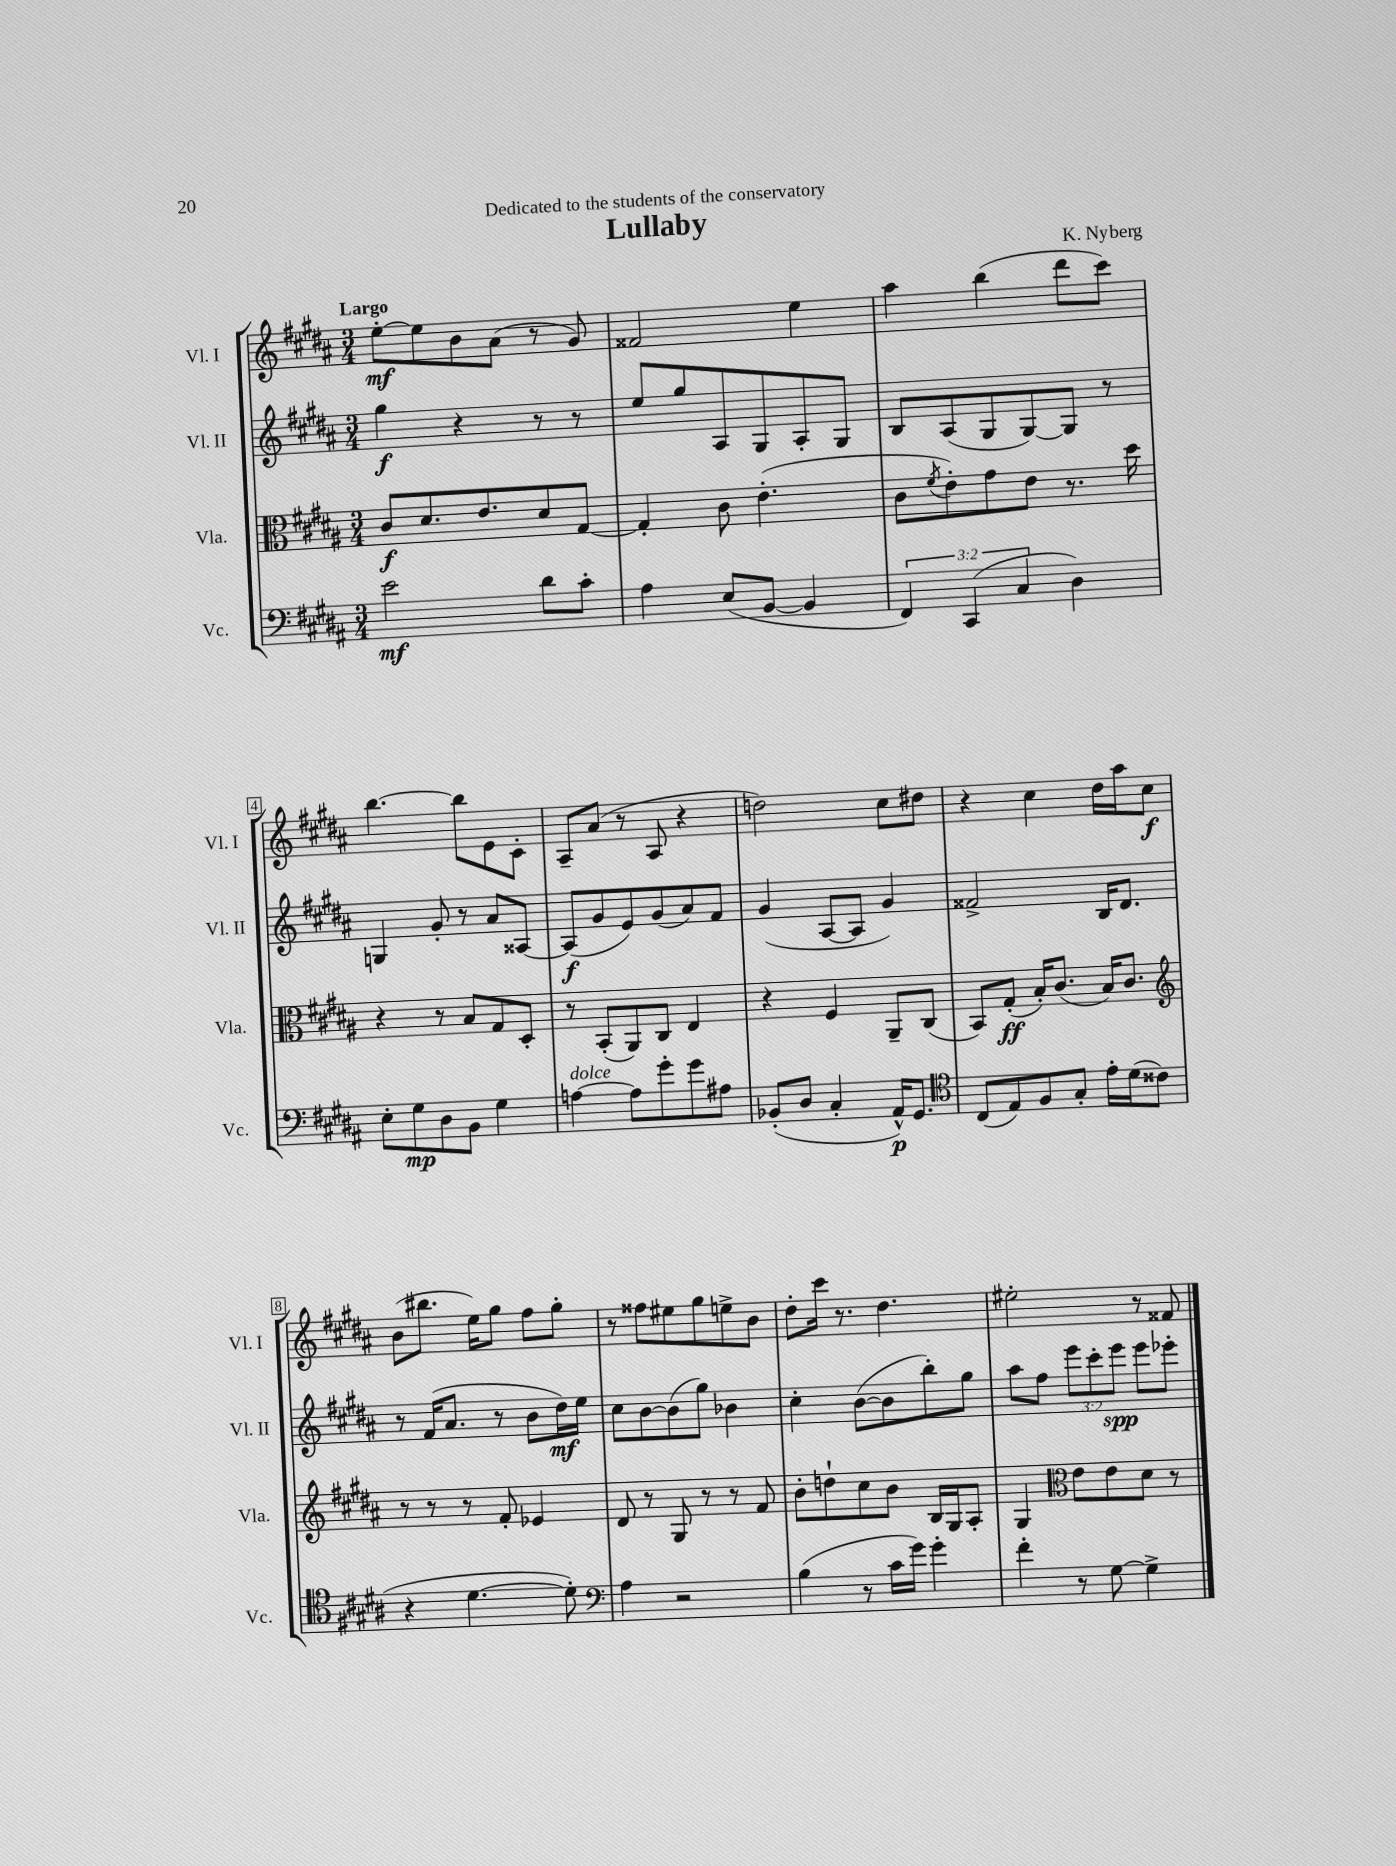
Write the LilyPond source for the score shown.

\header { title = "Lullaby" composer = "K. Nyberg" dedication = "Dedicated to the students of the conservatory" }
<<
\new StaffGroup <<
\new Staff = "s0" \with { instrumentName = "Vl. I" shortInstrumentName = "Vl. I" } {
    \clef treble \key b \major \numericTimeSignature \time 3/4 \tempo "Largo"
    e''8~-.\mf e''8 b'8 ais'8( r8 gis'8) |
    fisis'2 e''4 |
    ais''4 b''4( dis'''8 cis'''8) |
    b''4.~ b''8 e'8 cis'8-. |
    ais8-- ais'8( r8 ais8 r4 |
    d''2) cis''8 dis''8 |
    r4 cis''4 dis''16 ais''16 cis''8\f |
    b'8( bis''8. e''16) gis''8 fis''8 gis''8-. |
    r8 fisis''8 eis''8 gis''8 e''8-> b'8 |
    dis''8-. cis'''16 r8. dis''4. |
    eis''2-. r8 fisis'8 \bar "|." |
}
\new Staff = "s1" \with { instrumentName = "Vl. II" shortInstrumentName = "Vl. II" } {
    \clef treble \key b \major \numericTimeSignature \time 3/4 \override Staff.TupletNumber.text = #tuplet-number::calc-fraction-text
    gis''4\f r4 r8 r8 |
    e''8 gis''8 ais8 gis8 ais8-. gis8 |
    b8 ais8( gis8 gis8~) gis8 r8 |
    g4 gis'8-. r8 ais'8 aisis8~ |
    aisis8\f( gis'8 e'8) gis'8( ais'8) fis'8 |
    gis'4( ais8~ ais8 gis'4) |
    fisis'2-> b16 dis'8. |
    r8 fis'16( ais'8. r8 b'8 dis''16\mf) e''16 |
    cis''8 b'8~ b'8( gis''8) bes'4 |
    cis''4-. b'8~( b'8 b''8-.) gis''8 |
    ais''8 fis''8 \tuplet 3/2 { e'''8 cis'''8-. e'''8\spp } e'''8 ees'''8-. \bar "|." |
}
\new Staff = "s2" \with { instrumentName = "Vla." shortInstrumentName = "Vla." } {
    \clef alto \key b \major \numericTimeSignature \time 3/4
    cis'8\f dis'8. e'8. dis'8 gis8~ |
    gis4-. cis'8 e'4.-.( |
    cis'8 \acciaccatura { fis'8 } e'8-.) gis'8 e'8 r8. dis''16 |
    r4 r8 b8 gis8 dis8-. |
    r8 b,8-.( ais,8) cis8 e4 |
    r4 fis4 ais,8-- cis8( |
    b,8) gis8-.\ff( b16-.) cis'8.( b16) cis'8. |
    \clef treble r8 r8 r8 fis'8-. ees'4 |
    dis'8 r8 gis8 r8 r8 fis'8 |
    b'8-. d''8-! cis''8 b'8 b16 gis16 ais8-. |
    gis4 \clef alto e'8 e'8 dis'8 r8 \bar "|." |
}
\new Staff = "s3" \with { instrumentName = "Vc." shortInstrumentName = "Vc." } {
    \clef bass \key b \major \numericTimeSignature \time 3/4 \override Staff.TupletNumber.text = #tuplet-number::calc-fraction-text
    e'2\mf dis'8 cis'8-. |
    ais4 e8( b,8~ b,4 |
    \tuplet 3/2 { fis,4) cis,4( cis4 } dis4) |
    e8-. gis8\mp dis8 b,8 gis4 |
    a4~^\markup { \italic "dolce" } a8 gis'8-. gis'8 ais8 |
    bes,8-.( dis8 cis4-. ais,16-^\p) gis,8. |
    \clef tenor cis8( e8) fis8 gis8-. e'16-. dis'16( cisis'8 |
    r4 dis'4.~ dis'8-.) |
    \clef bass ais4 r2 |
    b4( r8 cis'16 gis'16) gis'4-. |
    fis'4-. r8 gis8~ gis4-> \bar "|." |
}
>>
>>
\layout { \context { \Score \override BarNumber.stencil = #(make-stencil-boxer 0.1 0.3 ly:text-interface::print) } }
